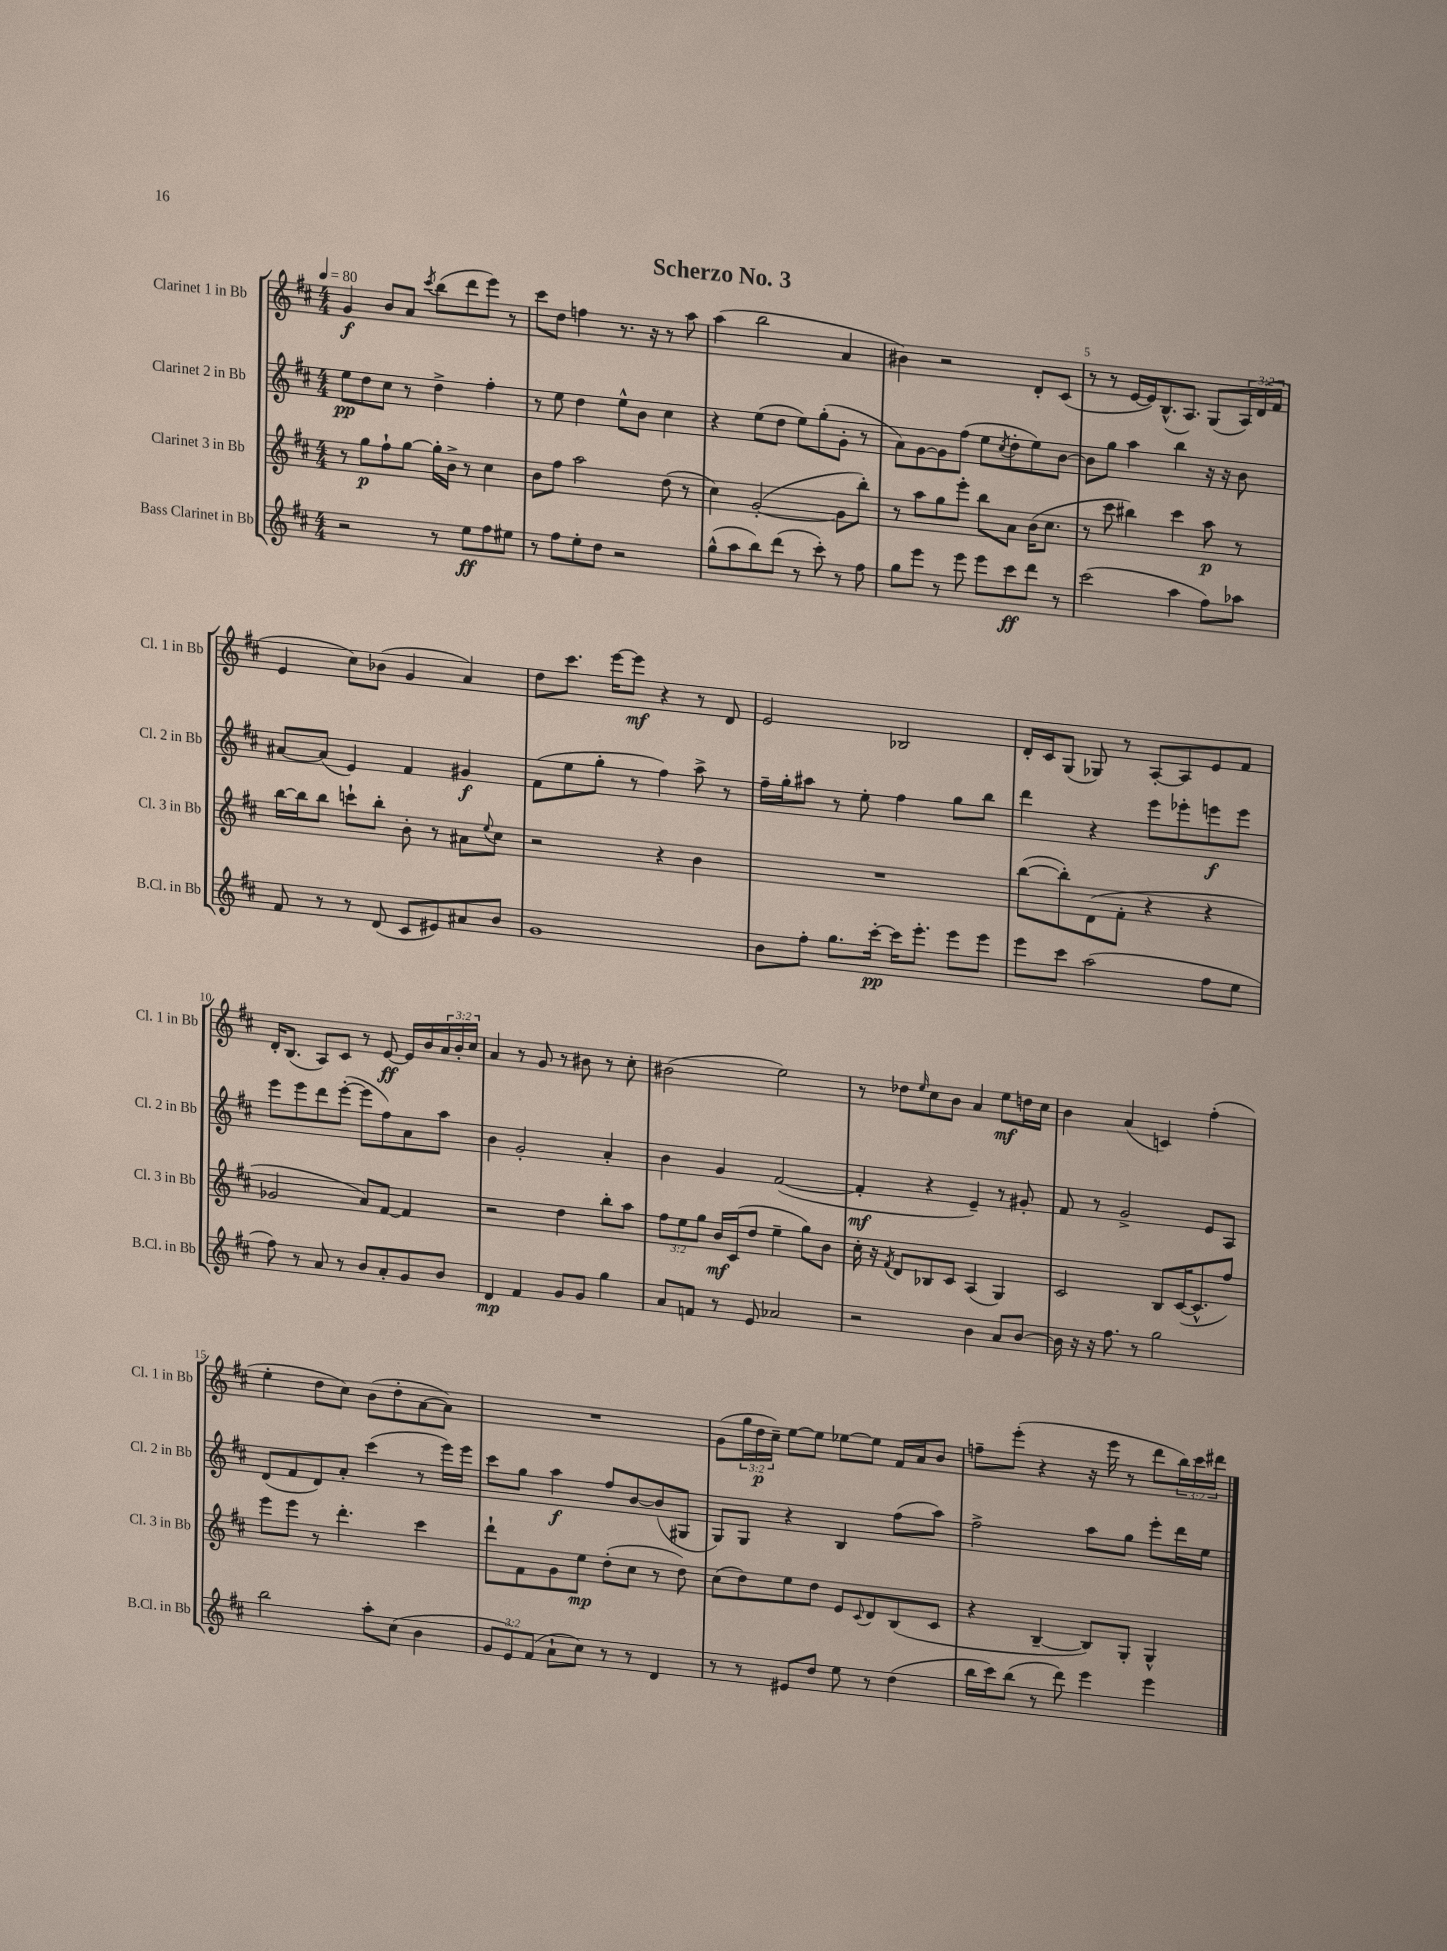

**kern	**kern	**kern	**kern
*staff4	*staff3	*staff2	*staff1
*clefG2	*clefG2	*clefG2	*clefG2
*k[f#c#]	*k[f#c#]	*k[f#c#]	*k[f#c#]
*M4/4	*M4/4	*M4/4	*M4/4
*MM80	*MM80	*MM80	*MM80
2r	8r	8ee	4g
.	8gg	8dd	.
.	8ff#`	8cc#	8b
.	[8gg	8r	8a
.	.	.	8qccc#
8r	16gg']	4dd^	(8bb
.	16b^	.	.
8ee	8r	.	8ddd
8ff#	4cc#	4ff#'	8eee)
8ee#	.	.	8r
=	=	=	=
8r	8b	8r	8ccc#
8ff#	8ff#	8ee	8dd
8ee'	2aa	4dd	4ff
8dd	.	.	.
2r	.	8ee^^	8.r
.	.	8b	.
.	.	.	16r
.	(8dd	4cc#	8r
.	8r	.	8aa
=	=	=	=
(8gg^^	4cc#)	4r	(4aa
8aa	.	.	.
8bb)	([2g'	(8ee	2bb
(8ddd	.	8dd	.
8r	.	8ee)	.
8ccc#')	.	(8gg'	.
8r	8g]	8g'	4a
8ff#	8bb')	8r	.
=	=	=	=
8gg	8r	8a)	4b#)
8eee	8aa	[8g	.
8r	8gg	8g]	2r
8eee	8eee'	(8ff#	.
8eee	8bb	8ee	.
.	.	8qcc#	.
8ccc#	8a	8dd'	.
8ddd	(16b	8ee)	8d'
.	8.cc#	.	.
8r	.	[8b	(8c#
=	=	=	=
(2ccc#	8r	8b]	8r
.	8ccc#	8gg	8r
.	4bb#)	4aa	[16e
.	.	.	16e])
.	.	.	(8.B^^
4aa	4ccc#	4bb	.
.	.	.	8.A)
8ff#)	8aa	16r	(8G
.	.	16r	.
8aa-	8r	8b	24A)
.	.	.	(24d
.	.	.	24f#
=	=	=	=
8f#	[16bb	[8a#	4e
.	16bb]	.	.
8r	8bb	(8a#]	.
8r	8ccc`	4e)	8cc#)
(8d	8bb'	.	(8b-
8c#	8b'	4f#	4g
8e#)	8r	.	.
8a#	8a#	4g#	4a)
.	8qqee	.	.
8b	8cc#	.	.
=	=	=	=
1g	2r	(8f#	8dd
.	.	8ee	8.ccc#
.	.	8gg'	.
.	.	.	[16eee
.	.	8r	8eee]
.	4r	4ff#)	4r
.	4b	8aa^	8r
.	.	8r	8d
=	=	=	=
8b	1r	16ff#~	2e
.	.	16gg'	.
8ff#'	.	8aa#	.
8.gg	.	8r	.
.	.	8ee'	.
[16ccc#'	.	.	.
16ccc#]	.	4ff#	2B-
8.eee'	.	.	.
8eee	.	8gg	.
8eee	.	8bb	.
=	=	=	=
8eee	([8bb	4ddd	16d'
.	.	.	16c#
8ccc#	8bb'])	.	(8G
(2aa	(8d	4r	8G-)
.	8f#'	.	8r
.	4r	8eee	[8A'
.	.	8eee-'	8A]
8ff#	4r	8eee	8e
8ee	.	8eee	8f#
=	=	=	=
8ff#)	2g-	8eee	16d'
.	.	.	(8.B
8r	.	8eee	.
8a	.	8ddd	8A)
8r	.	([8eee'	8c#
8b	8a)	8eee]	8r
8a'	[8f#	8ff#)	[8e
8g	4f#]	8a	16e]
.	.	.	16b
8b	.	8aa	24a
.	.	.	24b'
.	.	.	24cc#
=	=	=	=
4d	2r	4b	4a
4f#	.	2g'	8r
.	.	.	8g
8g	4dd	.	8r
8g	.	.	8b#
4gg	8bb'	4a'	8r
.	8aa	.	8cc#'
=	=	=	=
8a	12ff#	4b	(2b#
.	12ee	.	.
8f	.	.	.
.	12gg	.	.
8r	16b	4g	.
.	(16c#	.	.
8e	8dd	.	.
2a-	4ee~	([2f#	2ee)
.	8gg)	.	.
.	8b	.	.
=	=	=	=
2r	16cc#'	4f#']	8r
.	16r	.	.
.	8qf#	.	.
.	8d	.	8dd-
.	.	.	16qqee
.	8B-	4r	8cc#
.	8c#	.	8b
4b	(4A	4e~)	4a
8a	4G)	8r	8ee
[8b	.	8g#'	16dd
.	.	.	16cc#
=	=	=	=
16b]	2c#	8f#	4b
16r	.	.	.
16r	.	8r	.
8.ff#	.	.	.
.	.	2g^	(4a
8r	.	.	.
2gg	8B	.	4c)
.	([16c#	.	.
.	8.c#^^]	.	.
.	.	8e	(4ff#'
.	8ff#)	8A	.
=	=	=	=
2bb	8eee	(8d	4ee'
.	8eee	8f#	.
.	8r	8d)	8dd
.	4.ddd'	8a'	8cc#)
8aa'	.	(4ccc#	(8b
(8cc#	.	.	8dd'
4b	4ccc#	8r	[8a
.	.	16eee)	8a])
.	.	16eee	.
=	=	=	=
12g	8ddd`	8ccc#	1r
12e)	.	.	.
.	8f#	8gg	.
(12f#	.	.	.
8a`	8g	4aa	.
8cc#)	8ee	.	.
8r	(8dd'	8ff#	.
8r	8cc#	[8b	.
4d	8r	(8b]	.
.	8dd)	8G#	.
=	=	=	=
8r	(8cc#	8G)	(8g
8r	8dd)	8G	24gg
.	.	.	24dd
.	.	.	24cc#~)
8e#	8ee	4r	[8ee
8dd	8dd	.	8ee]
8ee	8e	4B	[8ee-
.	8qqc#	.	.
8r	8d	.	8ee-]
(4dd	(8B	(8ff#	16f#
.	.	.	16a
.	8c#	8aa)	8b
=	=	=	=
16bb	4r	2ff#^	8ff~
16ccc#)	.	.	.
(8bb	.	.	(8eee'
8r	[4B~	.	4r
8ddd)	.	.	.
4eee	8B])	8aa	16r
.	.	.	16eee
.	8G'	8gg	8r
4eee	4G^^	8eee'	8ddd
.	.	16ddd	24bb)
.	.	.	24ccc#
.	.	16ee	.
.	.	.	24ddd#
==	==	==	==
*-	*-	*-	*-
